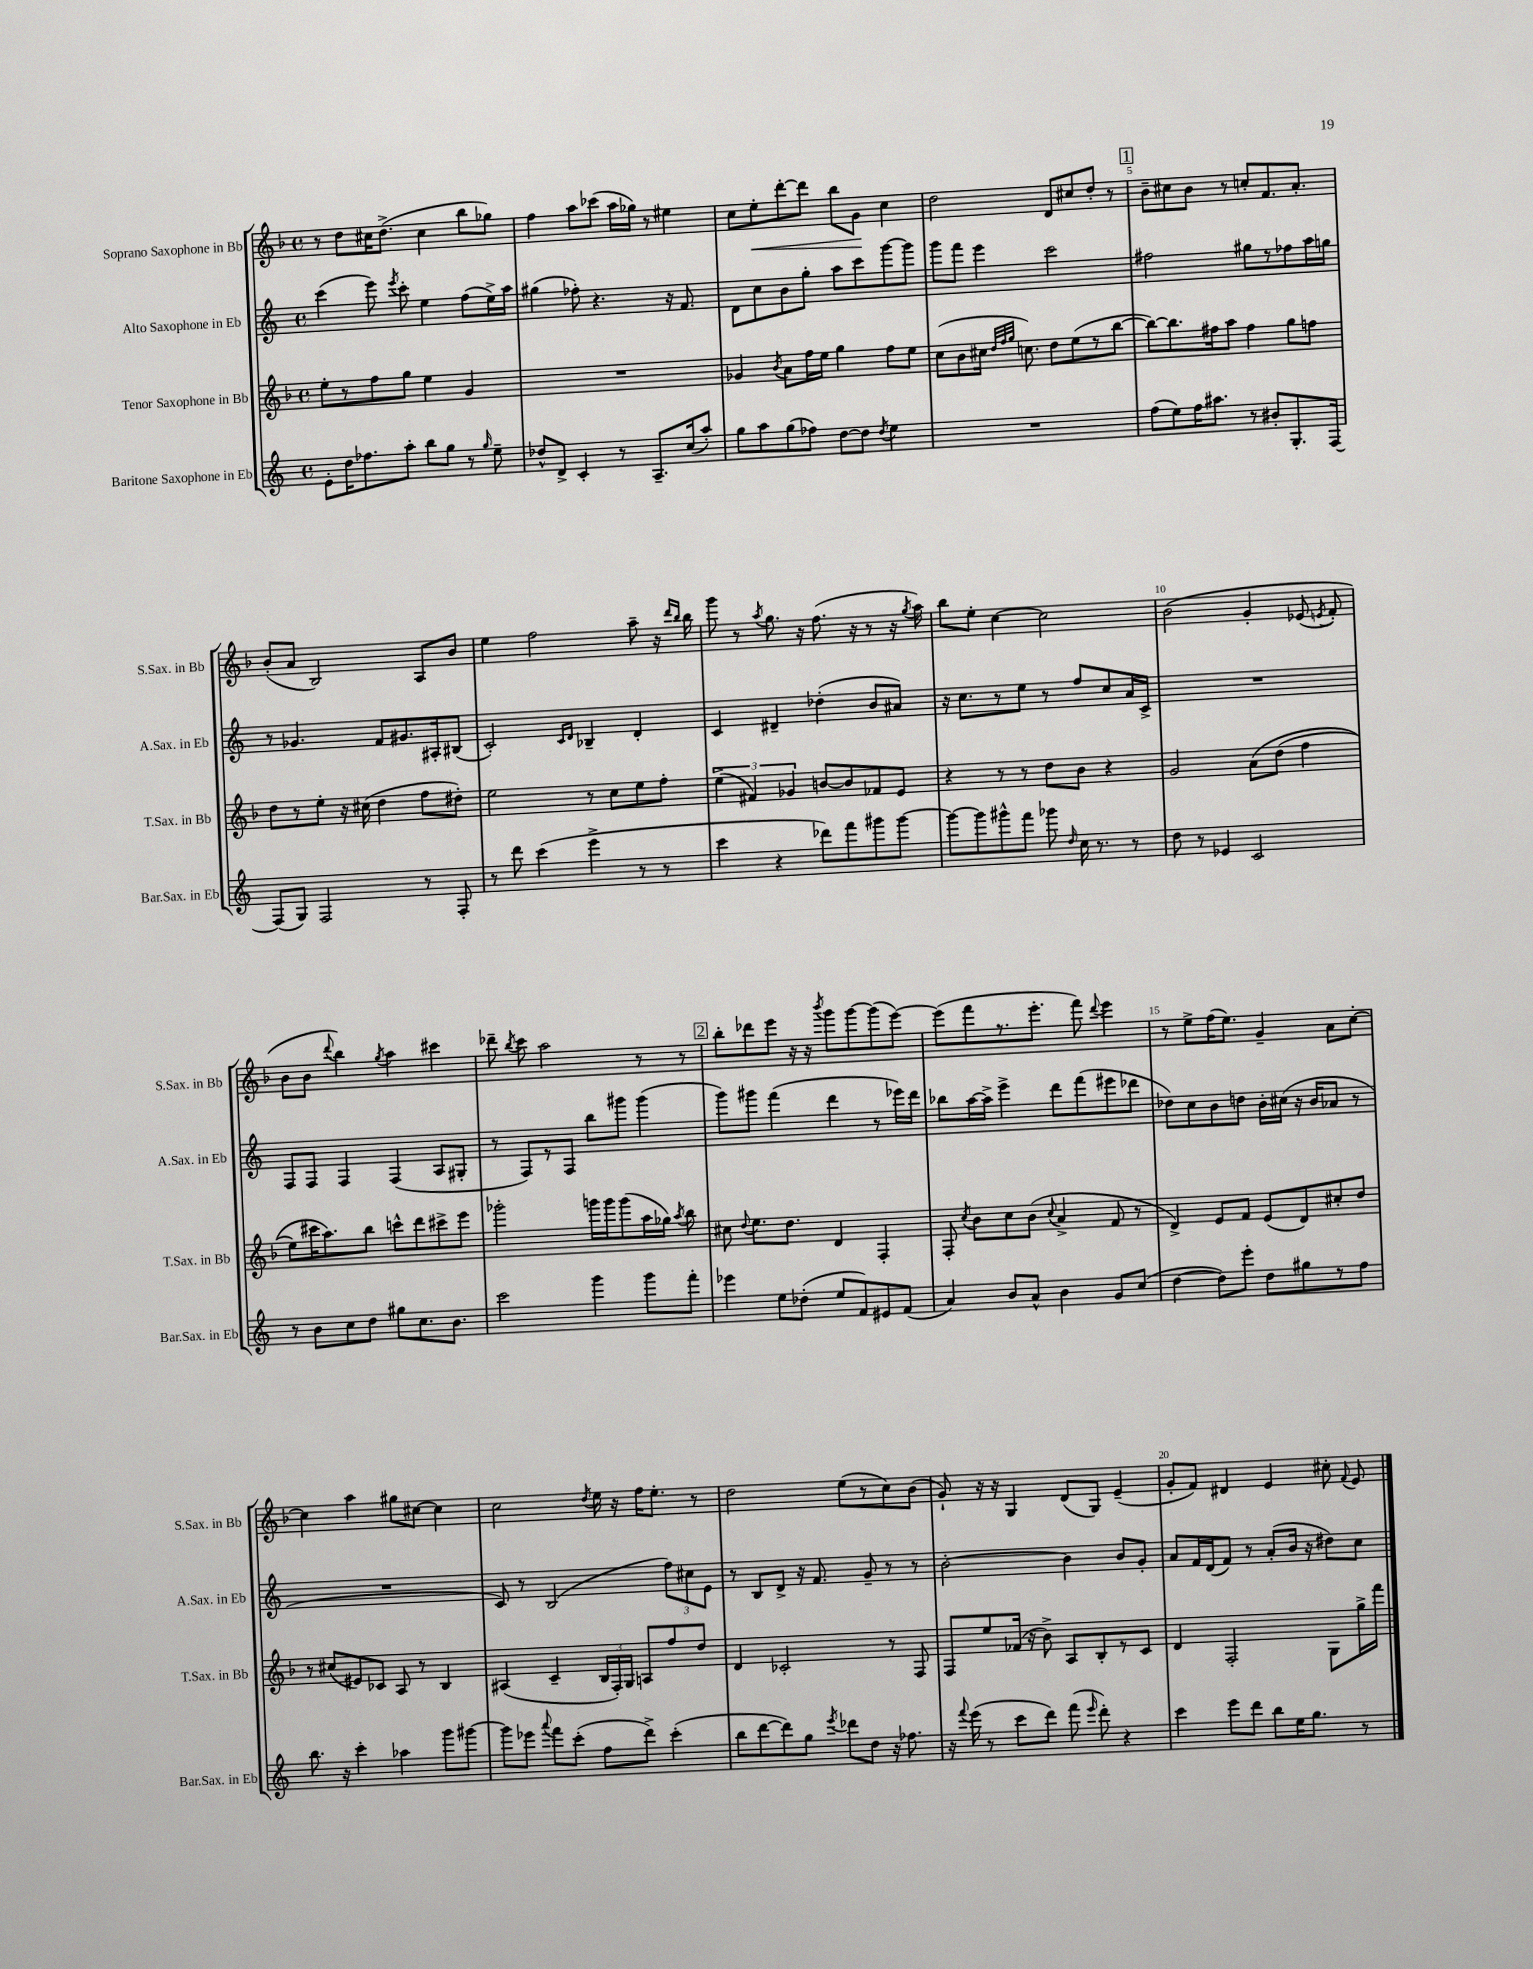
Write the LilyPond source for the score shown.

<<
\new StaffGroup <<
\new Staff = "s0" \with { instrumentName = "Soprano Saxophone in Bb" shortInstrumentName = "S.Sax. in Bb" } {
    \clef treble \key f \major \defaultTimeSignature \time 4/4
    \autoBeamOff r8 d''8[ cis''16 d''8.]->( cis''4 bes''8[ ges''8]) |
    f''4 a''8[ ces'''8]( a''16[ ges''16]) r8 eis''4 |
    c''8[ e''8-.\< d'''8~-. d'''8] bes''8[ g'8]\! c''4 |
    d''2 d'8[ cis''8 d''8]-. r8 |
    \mark \markup { \box "1" } bes'8[-- cis''8 bes'8] r8 c''8[-. f'8. a'8.]-. |
    bes'8[-.( a'8] bes2) a8[ bes'8] |
    e''4 f''2 a''8-- r16 \grace { d'''16[ bes''16] } bes''16 |
    g'''8 r8 \acciaccatura { a''8 } g''8. r16 f''8.( r16 r8 r16 \acciaccatura { g''8 } a''16) |
    bes''8[ e''8]-. c''4~ c''2 |
    bes'2\( g'4-. ees'8( \acciaccatura { e'8 } f'8-.) |
    bes'8[ bes'8] \appoggiatura { d'''8 } bes''4\) \acciaccatura { g''8 } a''4 cis'''4 |
    des'''8-- \acciaccatura { bes''8 } c'''8 a''2 r8 r8 |
    \mark \markup { \box "2" } bes''8[-. des'''8 e'''8] r16 r16 \acciaccatura { bes'''8 } g'''8[ g'''8~ g'''8( e'''8]~) |
    e'''8[( f'''8 r8. e'''8.]-. f'''8) \appoggiatura { d'''8 } e'''4 |
    r8 e''8[-> f''16( e''8.]) g'4-- a'8[ c''8]~-. |
    c''4 a''4 gis''8[ cis''8]~ cis''4 |
    c''2 \acciaccatura { d''8 } e''16 r16 f''16[ e''8.]-. r8 |
    d''2 e''8[( r8 c''8) bes'8]( |
    g'8-!) r16 r16 g4 d'8[( g8]) e'4--( |
    g'8[-. f'8]) dis'4 e'4 cis''8-. \appoggiatura { f'8 } e'8 \bar "|." |
}
\new Staff = "s1" \with { instrumentName = "Alto Saxophone in Eb" shortInstrumentName = "A.Sax. in Eb" } {
    \clef treble \key c \major \defaultTimeSignature \time 4/4
    \autoBeamOff c'''4( e'''8) \acciaccatura { e'''8 } c'''8-. e''4 f''8[( e''16->) a''16] |
    gis''4( fes''8-.) r4. r16 f'8. |
    d'8[ c''8 b'8 g''8]-. a''8[ c'''8 g'''8~ g'''8] |
    g'''8[ f'''8] e'''4 c'''2 |
    \mark \markup { \box "1" } fis''2 gis''8[ r8 fes''8 a''16 g''16] |
    r8 ges'4. f'8[ gis'8. ais16-. bis8]( |
    c'2-.) \grace { c'16[ d'16] } bes4-- d'4-. |
    c'4 dis'4-- des''4-.( b'8[ ais'8]) |
    r16 c''8.[ r8 e''8] r8 f''8[ c''8 a'16 c'16]-> |
    R1 |
    f8[ f8] f4 f4( a8[ gis8]-. |
    r8 f8[) r8 f8] b''8[ gis'''8] gis'''4( |
    \mark \markup { \box "2" } g'''8[) gis'''8] f'''4( d'''4 r8 ees'''16[) d'''16] |
    bes''8[ a''16~ a''16]-> e'''4-> d'''8[ f'''8( eis'''8 des'''8] |
    des''8[) c''8 b'8 d''8] b'16[-. cis''16]( r16 b'16[ aes'8] r8 |
    R1 |
    c'8) r8 b2( \tuplet 3/2 { f''8[) cis''8 e'8] } |
    r8 b8[ d'8]-> r16 f'8. g'8-- r8 r8 |
    b'2~-. b'4 b'8[ g'8]-. |
    a'8[ f'16 d'16( f'8]) r8 a'8[-.( b'16] r16 dis''8[) c''8] \bar "|." |
}
\new Staff = "s2" \with { instrumentName = "Tenor Saxophone in Bb" shortInstrumentName = "T.Sax. in Bb" } {
    \clef treble \key f \major \defaultTimeSignature \time 4/4
    \autoBeamOff e''8[-. r8 f''8 g''8] e''4 g'4 |
    R1 |
    ges'4 \acciaccatura { bes'8 } a'8[ f''16 e''16] g''4 f''8[ e''8] |
    c''8[( bes'8 cis''16] \grace { d''32[ f''32 g''32] } c''8.) d''8[ e''8( r8 bes''8]~ |
    \mark \markup { \box "1" } bes''8[~) bes''8. fis''16 a''8] fis''4 g''8[ f''8] |
    d''8[ r8 e''8]-. r16 cis''16( d''4 f''8[ dis''8]-.) |
    e''2 r8 c''8[ e''8 f''8]-. |
    \tuplet 3/2 { e''4->( fis'4) ges'4 } b'8[~ b'8 fes'8 e'8] |
    r4 r8 r8 d''8[ bes'8] r4 |
    g'2 a'8[\( d''8]( f''4 |
    e''8[) cis'''16 a''8.\) bes''8] c'''8[-^ d'''8 cis'''8-> e'''8] |
    ges'''2-. g'''16[ g'''16 g'''8( a''16 ges''16]) \acciaccatura { a''8 } bes''8 |
    \mark \markup { \box "2" } cis''8 \appoggiatura { d''8 } e''8.[ d''8.] d'4 f4-. |
    f8-. \acciaccatura { c''8 } bes'8[ c''8 bes'8]( \appoggiatura { c''8 } a'4-> f'8 r8 |
    d'4->) e'8[ f'8] e'8[( d'8) cis''8-. d''8] |
    r8 cis''8[( eis'8) ces'8] a8 r8 bes4 |
    ais4( c'4-- \tuplet 3/2 { bes16[ f16-.) g16] } a8[ f''8 d''8] |
    d'4 ces'2-. r8 f8 |
    f8[ e''8 fes'16]( r16 bes'8->) a8[ bes8-. r8 c'8] |
    d'4 f2-. g8[ g''16-> f'''16] \bar "|." |
}
\new Staff = "s3" \with { instrumentName = "Baritone Saxophone in Eb" shortInstrumentName = "Bar.Sax. in Eb" } {
    \clef treble \key c \major \defaultTimeSignature \time 4/4
    \autoBeamOff e'8[-. d''16 fes''8. a''8]-. b''8[ g''8] r8 \grace { g''16 } e''8-- |
    des''8[-^ d'8]-> c'4-. r8 a8.[-- c''16( a''8]-.) |
    g''8[ a''8 g''8( fes''8]) d''8[~ d''8] \acciaccatura { d''8 } e''4 |
    R1 |
    \mark \markup { \box "1" } f''8[( e''8) f''16 ais''8.] r8 bis'8[-. g8.-. f16]~ |
    f8[( g8]) f2 r8 f8-. |
    r8 d'''8 c'''4( e'''4-> r8 r8 |
    c'''4 r4 des'''8[) f'''8 gis'''8 gis'''8]~ |
    gis'''8[~ gis'''8 gis'''8-^ f'''8] ges'''8 \grace { d''16 } c''16 r8. r8 |
    d''8 r8 ees'4 c'2 |
    r8 b'8[ c''8 d''8] gis''8[ c''8. b'8.] |
    c'''2 g'''4 g'''8[ f'''8]-. |
    \mark \markup { \box "2" } ees'''4 e''8[ des''8]-.( e''8[ f'8) eis'8 f'8]( |
    a'4) b'8[ a'8]-^ b'4 g'8[ c''8]( |
    d''4~ d''8[) e'''8]-. d''8[ gis''8 r8 f''8] |
    b''8. r16 c'''4-. aes''4 g'''8[ gis'''8]~ |
    gis'''8[ ees'''8] \appoggiatura { a'''8 } f'''8[ c'''8]-.( f''8[ d'''8]->) c'''4-.( |
    b''8[ d'''8~ d'''8) g''8] \acciaccatura { e'''8 } des'''8[ d''8] r16 fes''8. |
    r16 \appoggiatura { f'''8 } e'''16( r8 c'''8[ d'''8]) f'''8( \grace { e'''16 } d'''8-.) r4 |
    c'''4 e'''8[ d'''8] b''8[ e''16 g''8.] r8 \bar "|." |
}
>>
>>
\layout { \context { \Score \override BarNumber.break-visibility = ##(#f #t #t) barNumberVisibility = #(every-nth-bar-number-visible 5) } }
